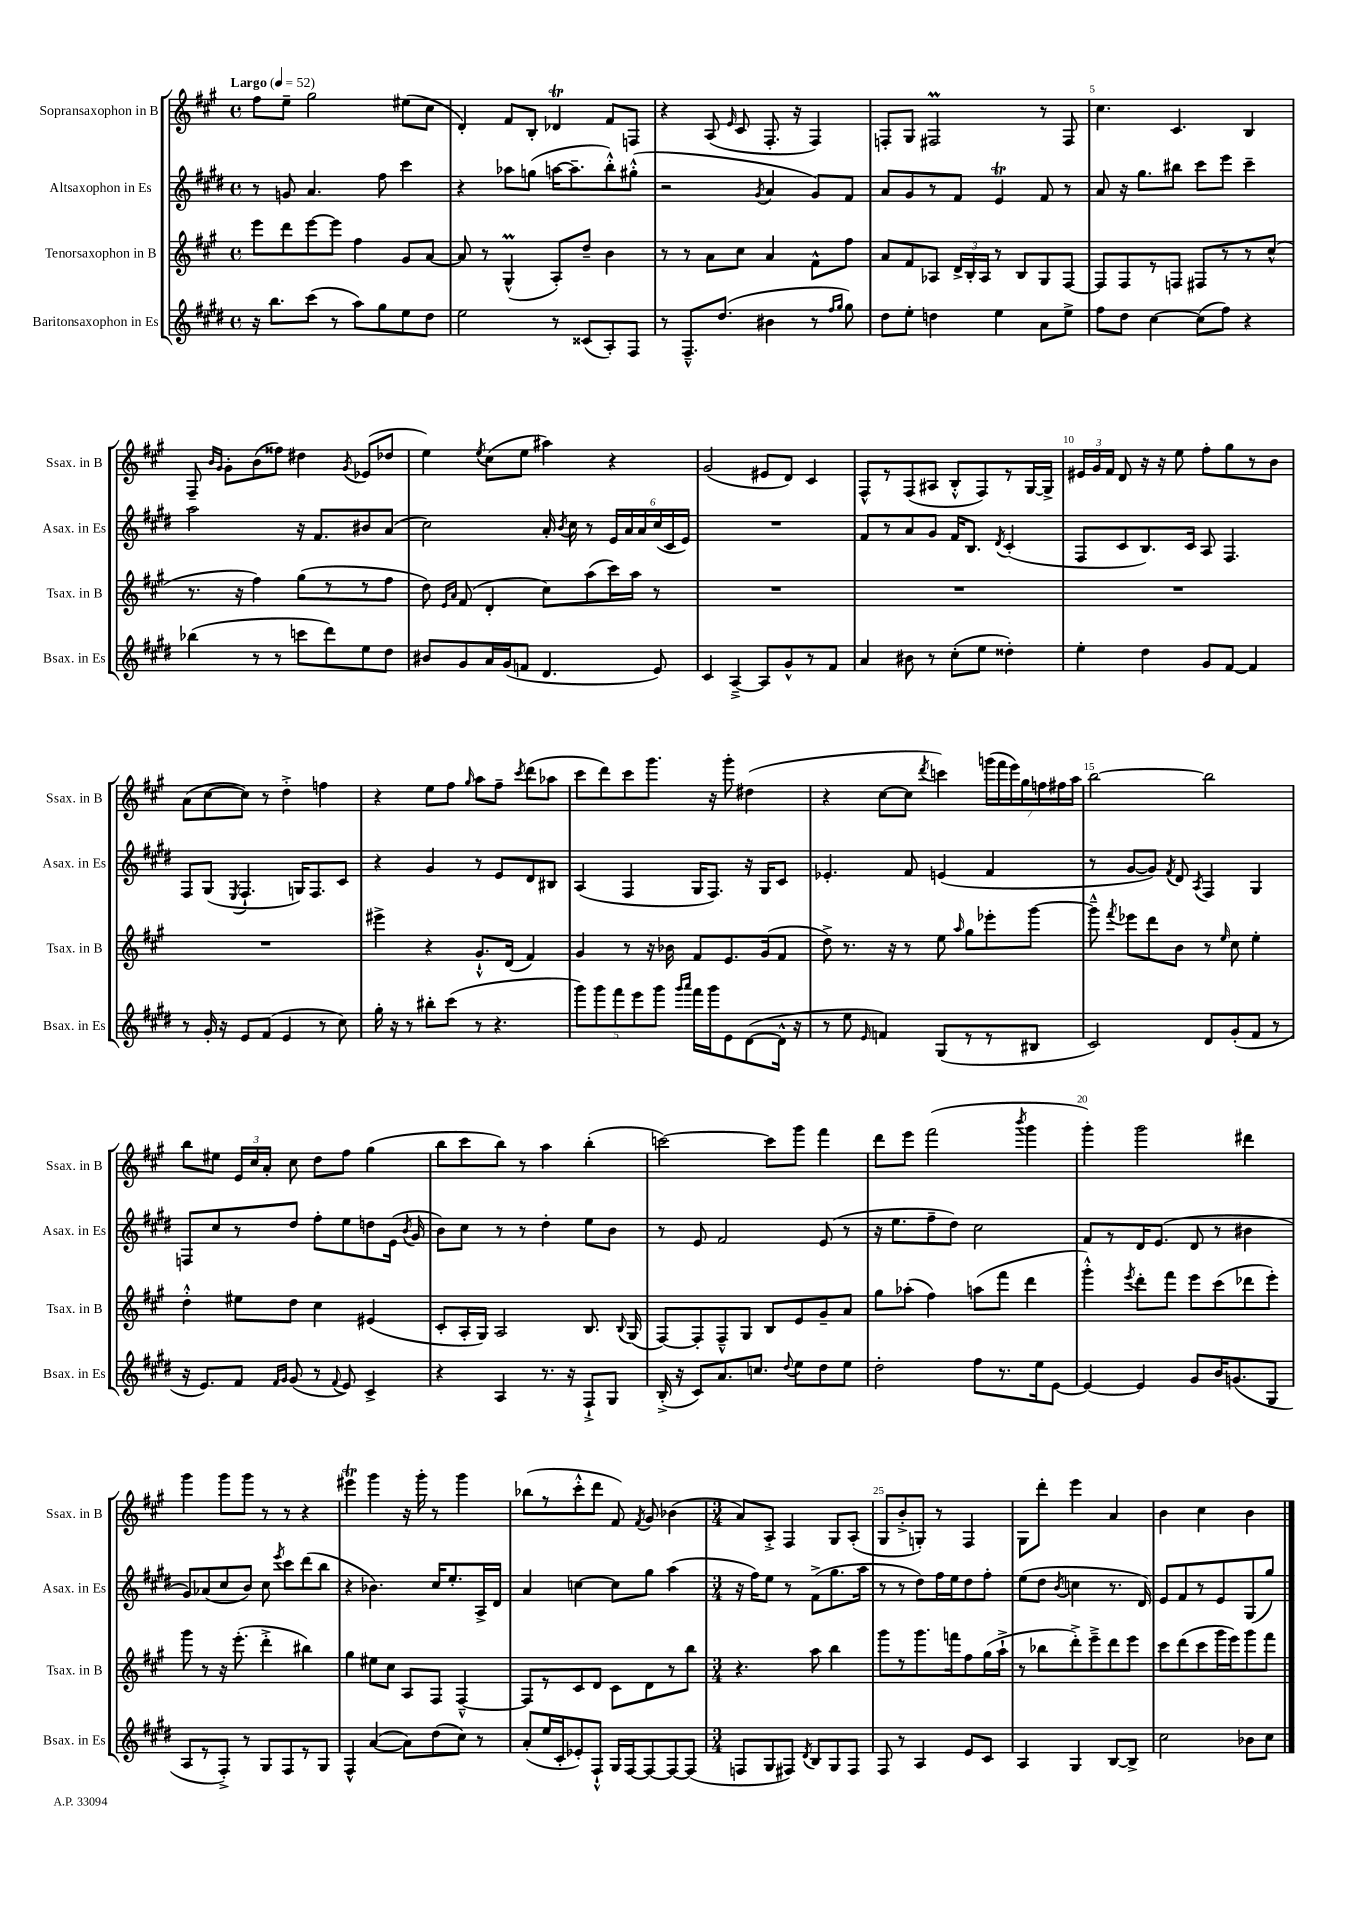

**kern	**kern	**kern	**kern
*staff4	*staff3	*staff2	*staff1
*clefG2	*clefG2	*clefG2	*clefG2
*k[f#c#g#d#]	*k[f#c#g#]	*k[f#c#g#d#]	*k[f#c#g#]
*M4/4	*M4/4	*M4/4	*M4/4
*met(c)	*met(c)	*met(c)	*met(c)
*MM52	*MM52	*MM52	*MM52
16r	8eee	8r	8ff#
8.bb	.	.	.
.	8ddd	8g	8ee~
(8ccc#	[8eee	4.a	2gg#
8r	8eee]	.	.
8aa)	4ff#	.	.
8gg#	.	8ff#	.
8ee	8g#	4ccc#	(8ee#
8dd#	[8a	.	8cc#
=	=	=	=
2ee	8a]	4r	4d')
.	8r	.	.
.	(4G#^^	8aa-	8f#
.	.	(8gg	8B'
8r	8A')	[16aa	4d-
.	.	8.aa~]	.
(8c##	8dd~	.	.
8A')	4b	8bb'^^)	8f#
8F#	.	(8gg#'^^	8F
=	=	=	=
8r	8r	2r	4r
8.F#~^^	8r	.	.
.	8a	.	(8A
(8.dd#	.	.	.
.	.	.	16qqe
.	8cc#	.	8c#
.	.	8qg#	.
4b#	4a	4a	8.F#'
.	.	.	16r
8r	8f#^^	8g#)	4F#)
16qqff#	.	.	.
16qqgg#	.	.	.
8gg#)	8ff#	8f#	.
=	=	=	=
8dd#	8a	8a	8F'
8ee'	8f#	8g#	8G#
4dd	8A-	8r	2F#
.	24d^	8f#	.
.	24B'	.	.
.	24A-	.	.
4ee	8r	4e	.
.	8B	.	.
8a	8G#	8f#	8r
8ee^	[8F#	8r	8F#
=	=	=	=
8ff#	8F#]	8a	4.cc#
8dd#	8F#	16r	.
.	.	8.gg#	.
[4cc#	8r	.	.
.	8F	8bb#	4.c#
(8cc#]	8F#	8ccc#	.
8ff#)	8r	8eee	.
4r	8r	4ccc#~	4B
.	(8cc#^^	.	.
=	=	=	=
(4bb-	8.r	2aa	8F#~
.	.	.	16qqb
.	.	.	16qqg#
.	.	.	8g#'
.	16r	.	.
8r	4ff#)	.	(8b
8r	.	.	8ff##)
8ccc	(8gg#	16r	4dd#
.	.	8.f#	.
8ddd#)	8r	.	.
.	.	.	8qg#
8ee	8r	8b#	(8e-
8dd#	8ff#	(8a	8dd-
=	=	=	=
8b#	8dd)	2cc#)	4ee)
.	16qqe	.	.
.	16qqa	.	.
8g#	(8f#	.	.
.	.	.	8qee
16a	4d'	.	(8cc#
(16g#	.	.	.
8f	.	.	8ee
4.d#	8cc#)	16a'	4aa#)
.	.	8qb	.
.	.	16cc#	.
.	(8aa	8r	.
.	16ccc#)	24e	4r
.	.	24a	.
.	16aa	.	.
.	.	24a	.
8e)	8r	(24cc#	.
.	.	24c#	.
.	.	24e)	.
=	=	=	=
4c#	1r	1r	(2g#
[4A~^	.	.	.
8A]	.	.	8e#
8g#^^	.	.	8d)
8r	.	.	4c#
8f#	.	.	.
=	=	=	=
4a	1r	8f#	8F#^^
.	.	8r	8r
8b#	.	8a	(8F#
8r	.	8g#	8A#
(8cc#'	.	16f#	8B'^^
.	.	8.B	.
8ee	.	.	8F#)
.	.	8qd#	.
4dd##')	.	(4c#'	8r
.	.	.	[16G#
.	.	.	16G#^]
=	=	=	=
4ee'	1r	8F#	24e#
.	.	.	24g#
.	.	.	24f#
.	.	8c#	8d
4dd#	.	8.B)	16r
.	.	.	16r
.	.	.	8ee
.	.	16c#	.
8g#	.	8A	8ff#'
[8f#	.	4.F#	8gg#
4f#]	.	.	8r
.	.	.	8b
=	=	=	=
8r	1r	8F#	(8a
16g#'	.	(8G#	[8cc#
16r	.	.	.
.	.	8qE	.
8e	.	4.F#`	8cc#])
(8f#	.	.	8r
4e	.	.	4dd'^
.	.	16G)	.
.	.	8.F#	.
8r	.	.	4ff
8cc#)	.	8c#	.
=	=	=	=
16gg#'	4eee#^	4r	4r
16r	.	.	.
8r	.	.	.
8bb#'	4r	4g#	8ee
(8ccc#	.	.	8ff#
.	.	.	16qqgg#
8r	8.g#`^^	8r	8aa
4.r	.	8e	8ff#~
.	(16d	.	.
.	.	.	8qccc#
.	4f#)	8d#	(8ddd
.	.	8B#	8aa-
=	=	=	=
10ggg#)	4g#	(4A	8ccc#
10ggg#	.	.	.
.	.	.	8ddd)
10fff#	.	.	.
.	8r	4F#	8ccc#
10eee	.	.	.
.	16r	.	8.ggg#
10ggg#	.	.	.
.	16b-	.	.
16qqggg#	.	.	.
16qqaaa	.	.	.
16fff#	8f#	16G#	.
16ggg#	.	8.F#)	16r
8e	8.e	.	8ggg#'
([8d#	.	16r	(4dd#
.	(16g#	16G#	.
16d#^^]	8f#	8c#	.
16r	.	.	.
=	=	=	=
8r	8dd^)	4.e-'	4r
8ee	8.r	.	.
16qqe	.	.	.
4f)	.	.	[8cc#
.	16r	.	.
.	8r	8f#	8cc#]
.	.	.	8qddd
(8G#	8ee	(4e	4ccc)
.	16qqaa	.	.
8r	8gg#	.	.
8r	8eee-'	4f#	(28ggg
.	.	.	28fff#
.	.	.	28eee)
.	.	.	28gg#
8B#	[8ggg#	.	.
.	.	.	28ff
.	.	.	28ff#
.	.	.	28aa
=	=	=	=
2c#)	8ggg#~^^]	8r	[2bb
.	8qfff#	.	.
.	8eee-	[8g#	.
.	8ddd	8g#])	.
.	.	8qf#	.
.	8b	8d#	.
.	.	8qA	.
8d#	8r	4F#	2bb]
.	16qqee	.	.
(8g#'	8cc#	.	.
8f#	4ee'	4G#	.
8r	.	.	.
=	=	=	=
16r	4dd'^^	8F	8bb
8.e)	.	.	.
.	.	8cc#	8ee#
8f#	8ee#	8r	24e
.	.	.	24cc#
.	.	.	24a'
16qqf#	.	.	.
16qqg#	.	.	.
(8g#	8dd	8dd#	8cc#
8r	4cc#	8ff#'	8dd
8qqf#	.	.	.
8e)	.	8ee	8ff#
4c#^	(4e#	8dd	(4gg#
.	.	(16e	.
.	.	8qb	.
.	.	16g#	.
=	=	=	=
4r	8c#'	8b)	8bb
.	16A'	8cc#	8ccc#
.	16G#)	.	.
4A	2A	8r	8bb)
.	.	8r	8r
8.r	.	4dd#'	4aa
16r	.	.	.
8F#`^	8.B	8ee	(4bb'
8G#	.	8b	.
.	8qqB	.	.
.	(16G#	.	.
=	=	=	=
(16B'^	[8F#)	8r	[2ccc)
16r	.	.	.
8c#)	8F#']	8e	.
8.a	8F#~^^	2f#	.
.	8G#	.	.
8.cc	.	.	.
.	8B	.	8ccc]
8qqdd#	.	.	.
8ee	8e	.	8ggg#
8dd#	8g#~	(8e	4fff#
8ee	8a	8r	.
=	=	=	=
2dd#'	8gg#	16r	8ddd
.	.	8.ee	.
.	(8aa-'	.	8eee
.	4ff#)	8ff#~	(2fff#
.	.	8dd#)	.
8ff#	(8aa	2cc#	.
8.r	8fff#	.	.
.	.	.	8qbbb
.	4ddd	.	4ggg#
16ee	.	.	.
[8e	.	.	.
=	=	=	=
4e_	4ggg#'^^)	8f#	4ggg#')
.	.	8r	.
.	8qeee	.	.
4e]	8ddd'	16d#	2ggg#
.	.	(8.e	.
.	8fff#	.	.
8g#	8eee	8d#	.
16b	(8ccc#	8r	.
(8.g	.	.	.
.	8ddd-	4b#	4ddd#
8G#	8eee')	.	.
=	=	=	=
8A	8ggg#	8g#)	4ggg#
8r	8r	(8a-	.
8F#'^)	16r	8cc#	8ggg#
.	(8.eee'	.	.
8r	.	8b)	8ggg#
8G#	4ddd'^	8cc#	8r
.	.	8qeee	.
8F#	.	8ccc#	8r
8r	4bb#)	(8ddd#	4r
8G#	.	8bb	.
=	=	=	=
4F#^^	4gg#	4r	4eee#
([4a	8ee#	4.b-)	4ggg#
.	8cc#	.	.
8a])	8A	.	16r
.	.	.	16ggg#'
(8dd#	8F#	16cc#	8r
.	.	8.ee'	.
8cc#)	[4F#~^^	.	4ggg#
8r	.	16A^	.
.	.	16d#	.
=	=	=	=
(8a'	8F#]	4a	(8bb-
16ee	8r	.	8r
16c#'	.	.	.
8e-')	8c#	[4cc	8ccc#'^^
8F#`^^	8d	.	8ddd
16G#	8c#	8cc]	8f#)
[16F#	.	.	.
.	.	.	8qf#
8F#_	8d	8gg#	8g#
8F#_	8r	(4aa	(4b-
(8F#]	8bb	.	.
=	=	=	=
*M3/4	*M3/4	*M3/4	*M3/4
8F	4.r	16r	8a)
.	.	16ff#)	.
8G#	.	8ee	8A'^
8F#)	.	8r	4F#
8qd#	.	.	.
8B	8aa	(8f#^	.
8G#	4bb	8.gg#	8G#
8F#	.	.	(8A'
.	.	16aa	.
=	=	=	=
8F#	8ggg#	8r	8G#
8r	8r	8r	8b'^
4A	8.ggg#	8dd#)	8G')
.	.	16ff#	8r
.	16fff	16ee	.
8e	8ff#	8dd#	4F#
8c#	(16gg#	8ff#'	.
.	16aa`^	.	.
=	=	=	=
4A	8r	(8ee	8G#
.	8bb-	8dd#	8ddd'
.	.	8qb	.
4G#	8ddd'^)	4cc	4eee
.	8eee~^	.	.
[8B	8ddd	8.r	4a
8B^]	8eee	.	.
.	.	16d#)	.
=	=	=	=
2cc#	8ccc#	8e	4b
.	(8ddd	8f#	.
.	8ccc#	8r	4cc#
.	16ggg#	8e	.
.	16eee)	.	.
8b-	8ggg#	(8G#	4b
8cc#	8fff#	8gg#)	.
==	==	==	==
*-	*-	*-	*-
